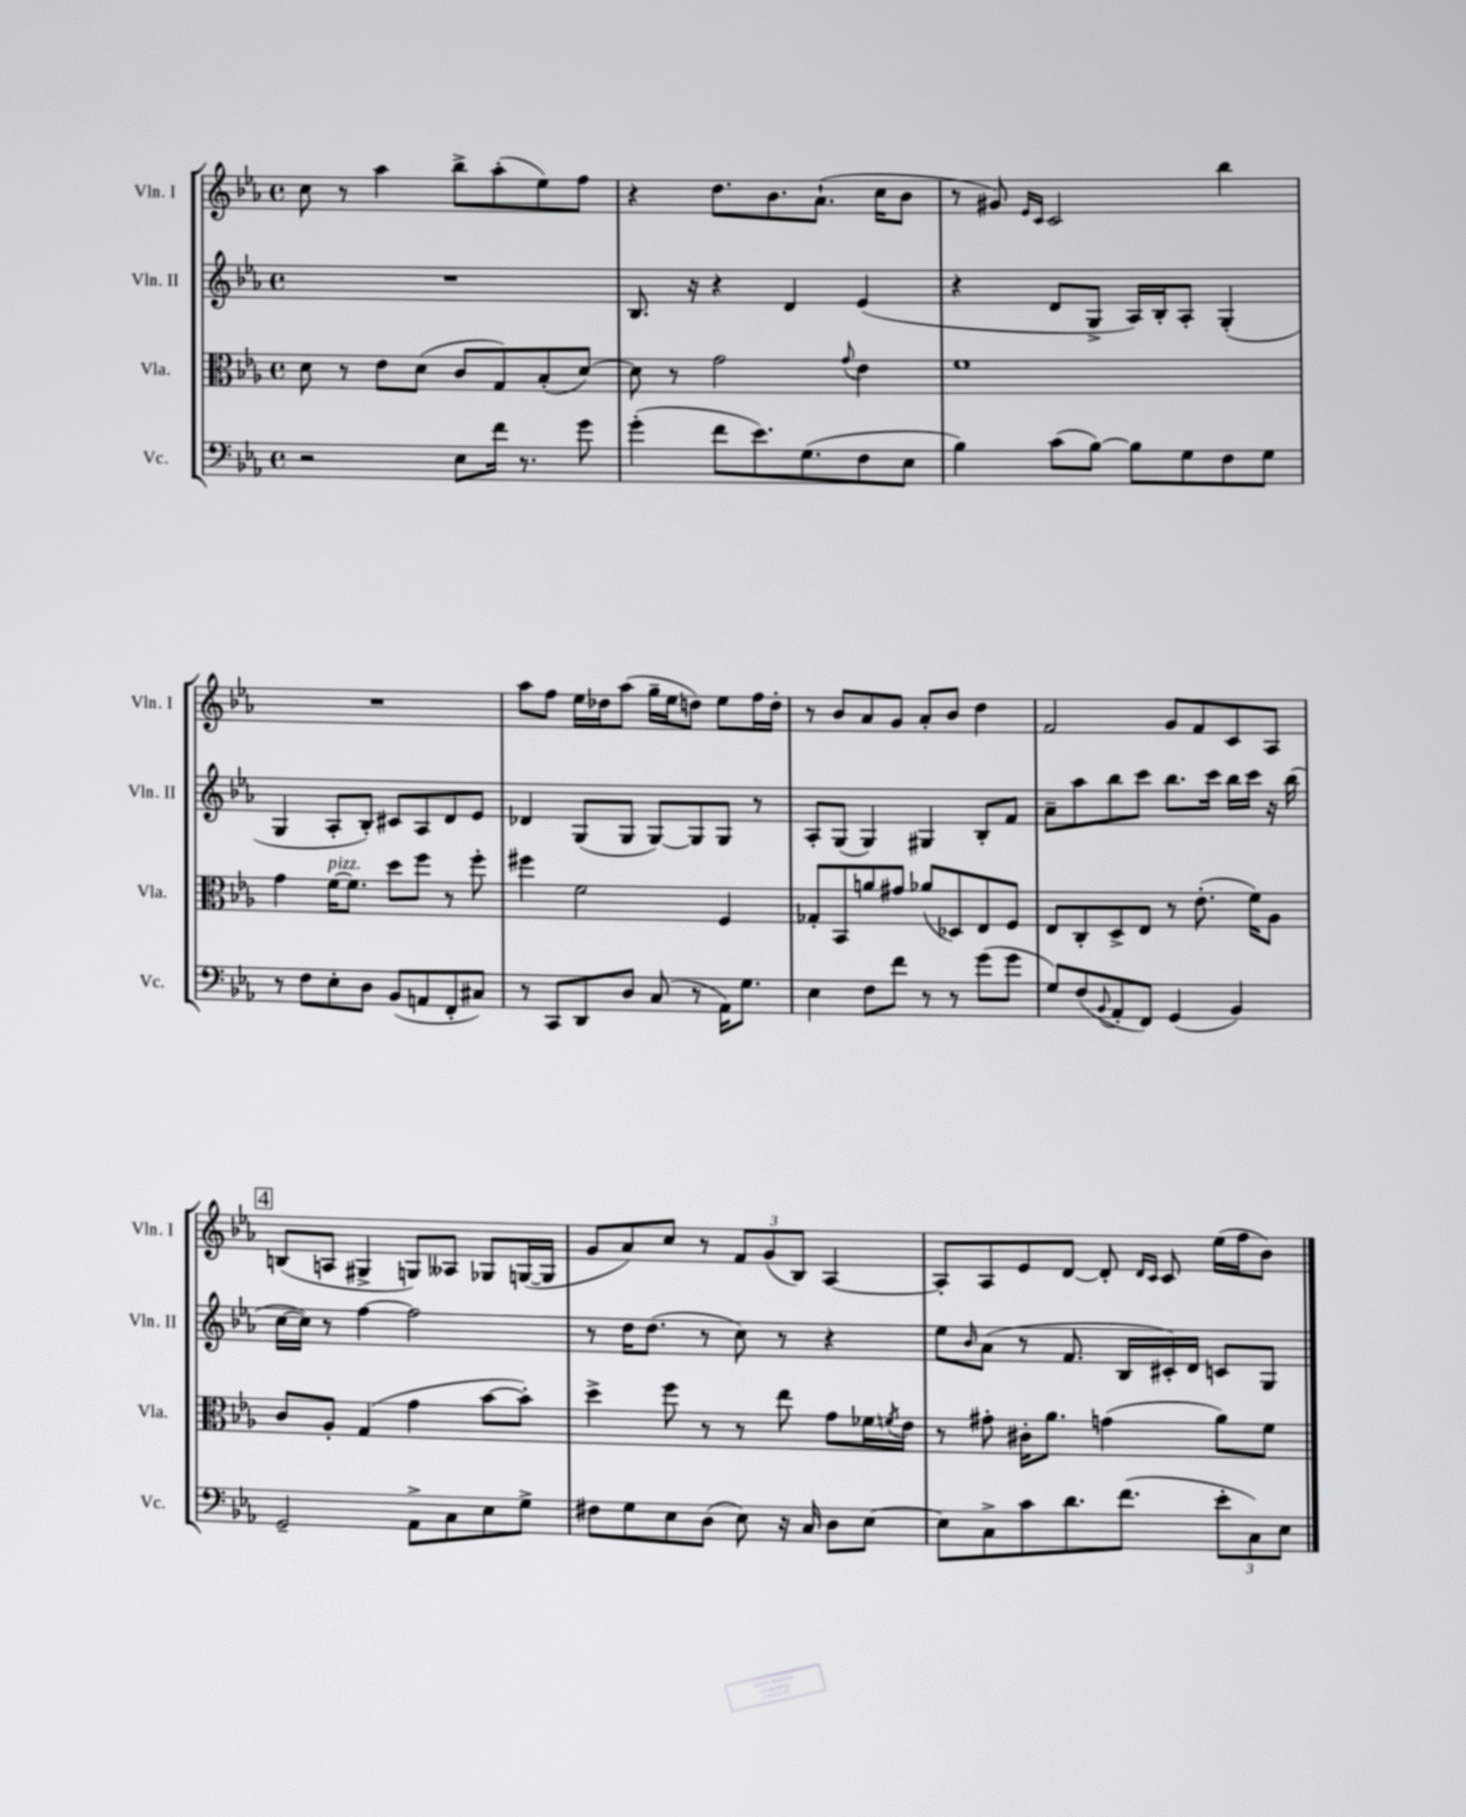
<<
\new StaffGroup <<
\new Staff = "s0" \with { instrumentName = "Vln. I" shortInstrumentName = "Vln. I" } {
    \clef treble \key ees \major \defaultTimeSignature \time 4/4
    c''8 r8 aes''4 bes''8-> aes''8-.( ees''8) f''8 |
    r4 d''8. bes'8. aes'8.-!( c''16 bes'8 |
    r8 gis'8) \grace { ees'16 c'16 } c'2 bes''4 |
    R1 |
    aes''8 f''8 ees''16 des''16 aes''8( g''16-- ees''16 d''8) ees''8 f''16 d''16-. |
    r8 bes'8 aes'8 g'8 aes'8-. bes'8 d''4 |
    f'2 g'8 f'8 c'8 aes8 |
    \mark \markup { \box "4" } b8( a8 gis4-> g8) aeses8 ges8 g16~( g16 |
    g'8 aes'8) c''8 r8 \tuplet 3/2 { f'8 g'8( bes8) } aes4~ |
    aes8-. aes8 ees'8 d'8~ d'8-. \grace { d'16 c'16 } c'8 ees''16( f''16 bes'8) \bar "|." |
}
\new Staff = "s1" \with { instrumentName = "Vln. II" shortInstrumentName = "Vln. II" } {
    \clef treble \key ees \major \defaultTimeSignature \time 4/4
    R1 |
    bes8. r16 r4 d'4 ees'4( |
    r4 d'8 g8-> aes16) bes16-. aes8-. g4-.( |
    g4 aes8-. bes8-.) cis'8 aes8 d'8 ees'8 |
    des'4 g8( g8 g8~) g8 g8 r8 |
    aes8-. g8( g4) gis4 bes8-. f'8 |
    aes'8-- aes''8 bes''8 c'''8 bes''8. c'''16 bes''16 c'''16 r16 bes''16( |
    \mark \markup { \box "4" } c''16~ c''16) r8 f''4~ f''2 |
    r8 d''16 d''8.( r8 c''8) r8 r4 |
    ees''8 \grace { bes'16 } aes'8( r8 f'8. bes16 cis'16-.) d'16 c'8 g8 \bar "|." |
}
\new Staff = "s2" \with { instrumentName = "Vla." shortInstrumentName = "Vla." } {
    \clef alto \key ees \major \defaultTimeSignature \time 4/4
    d'8 r8 ees'8 d'8( c'8 g8) bes8-.( d'8~) |
    d'8 r8 g'2 \appoggiatura { g'8 } ees'4 |
    f'1 |
    g'4 f'16~^\markup { \italic "pizz." } f'8. d''8 f''8 r8 f''8-. |
    fis''4 f'2 f4 |
    ges8-. bes,8 a'8 gis'8 aes'8( des8) ees8 f8 |
    ees8 c8-. d8-> ees8 r8 ees'8.-.( f'16) aes8 |
    \mark \markup { \box "4" } c'8 aes8-. g4( g'4 bes'8~ bes'8-.) |
    d''4-> f''8 r8 r8 ees''8 g'8 fes'16 \acciaccatura { f'8 } ees'16 |
    r8 gis'8-. cis'16-. aes'8. g'4( aes'8) f'8 \bar "|." |
}
\new Staff = "s3" \with { instrumentName = "Vc." shortInstrumentName = "Vc." } {
    \clef bass \key ees \major \defaultTimeSignature \time 4/4
    r2 ees8 f'16 r8. g'8 |
    g'4-.( f'8 ees'8.) g8.( f8 ees8 |
    bes4) c'8( bes8~) bes8 g8 f8 g8 |
    r8 f8 ees8-. d8 bes,8( a,8 f,8-. cis8) |
    r8 c,8 d,8 d8 c8( r8 aes,16) g8. |
    ees4 f8 f'8 r8 r8 g'8( g'8 |
    g8) f8( \appoggiatura { bes,8 } aes,8-. f,8) g,4( bes,4) |
    \mark \markup { \box "4" } g,2-- aes,8-> c8 ees8 g8-> |
    fis8 g8 ees8 d8( ees8) r16 c16 d8 ees8~ |
    ees8 c8-> c'8 d'8. f'8.( \tuplet 3/2 { ees'8-. c8) ees8 } \bar "|." |
}
>>
>>
\layout { \context { \Score \remove "Bar_number_engraver" } }
